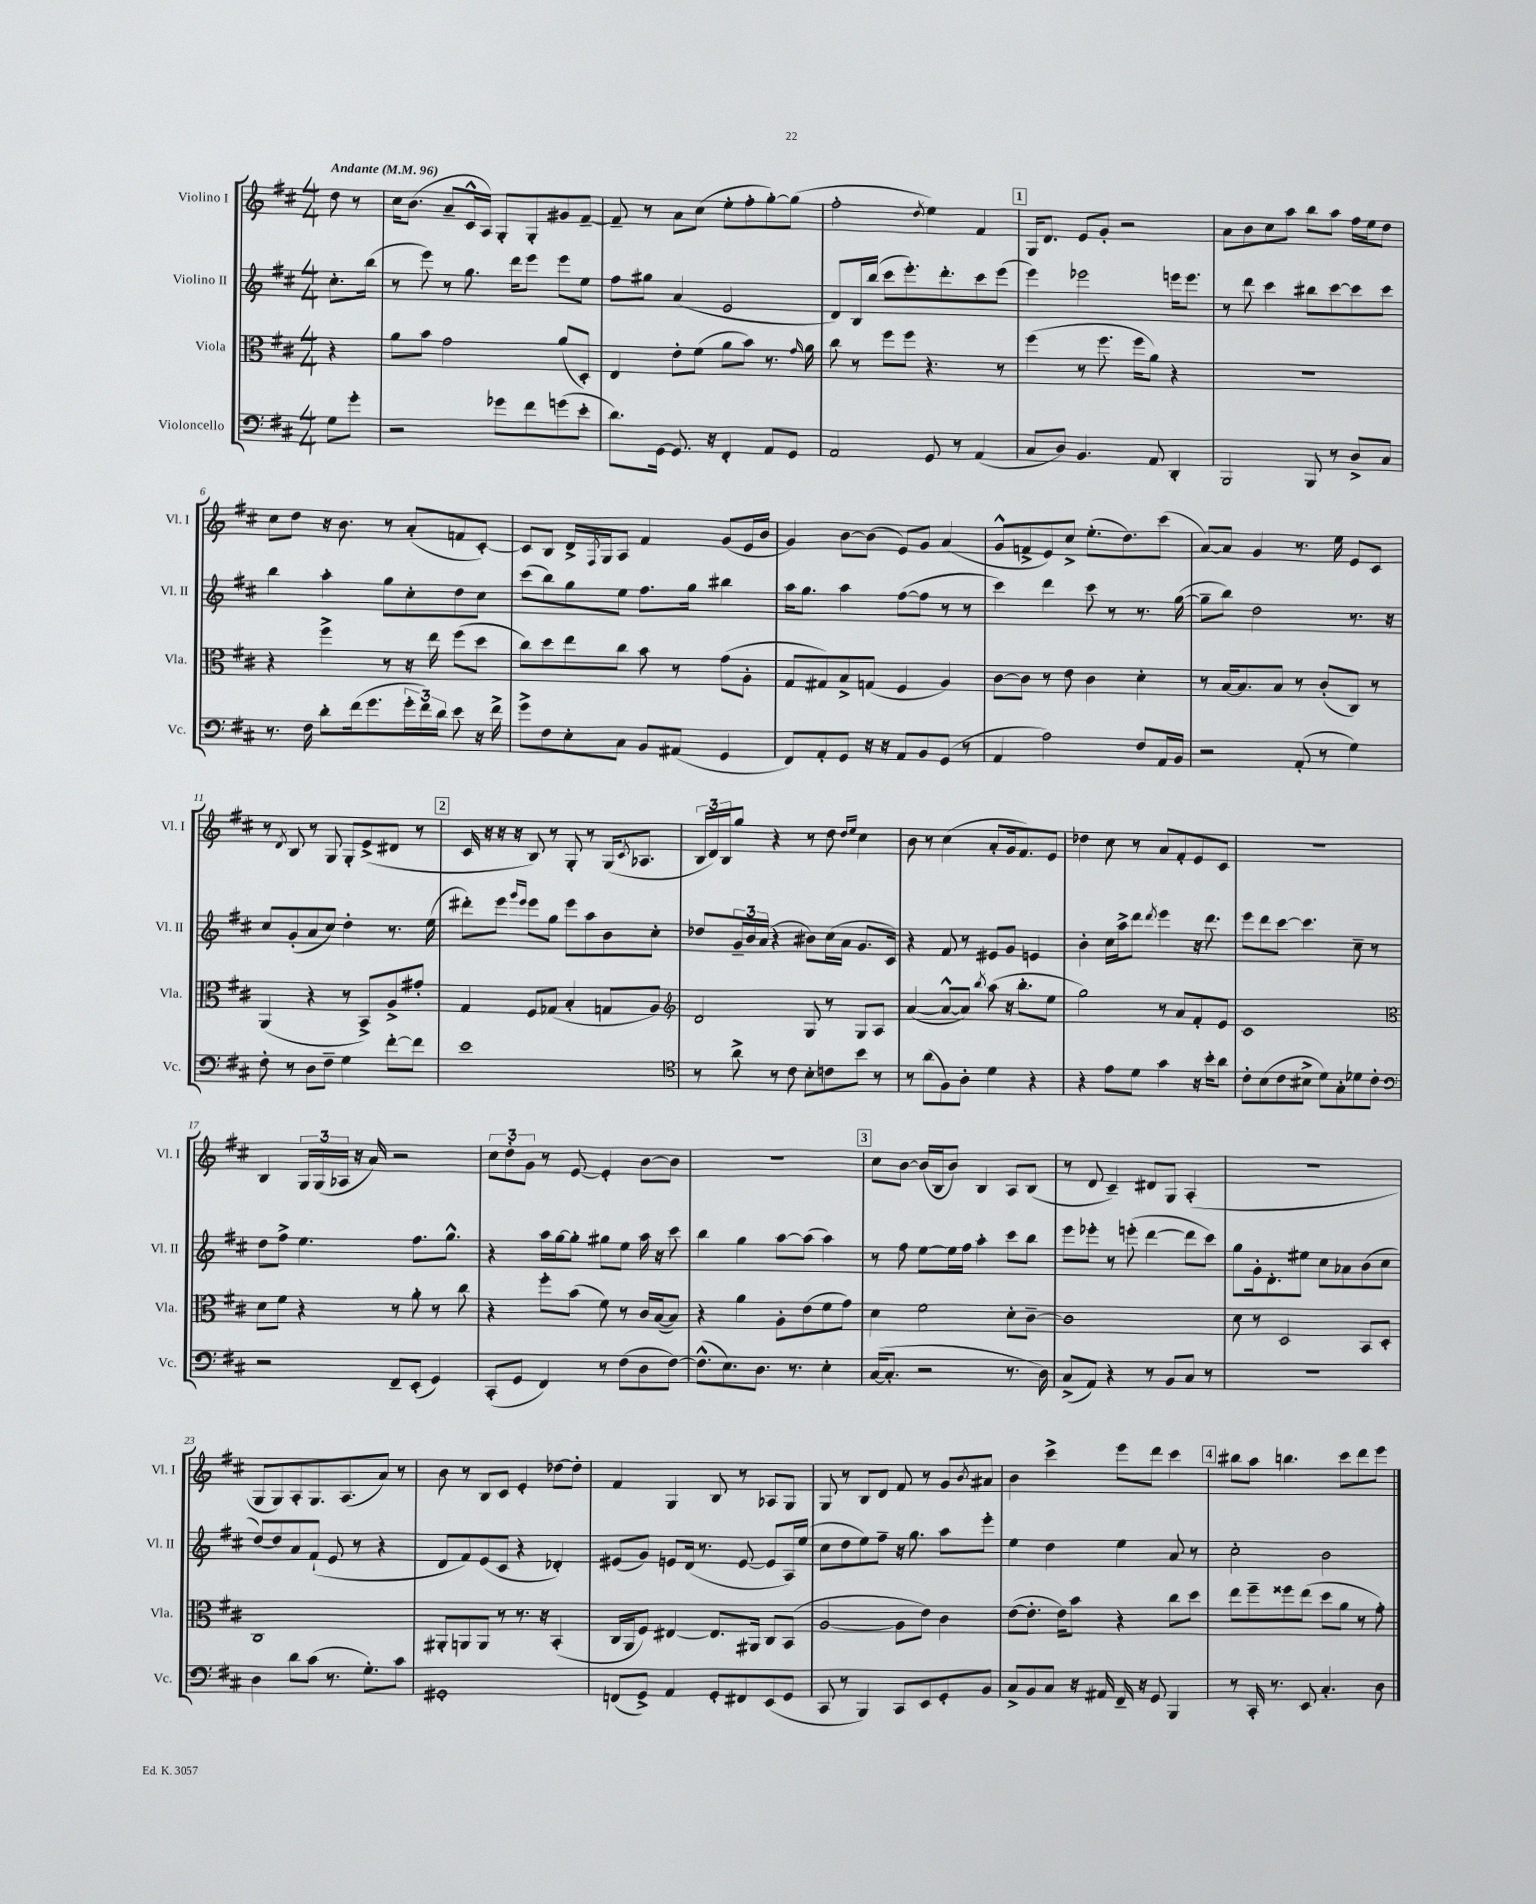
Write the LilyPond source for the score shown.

<<
\new StaffGroup <<
\new Staff = "s0" \with { instrumentName = "Violino I" shortInstrumentName = "Vl. I" } {
    \clef treble \key d \major \numericTimeSignature \time 4/4 \partial 4 \tempo "Andante" 4 = 96
    d''8 r8 |
    cis''16 b'8.( a'8-- cis'16-^ a16) g8-. g8-. gis'8 fis'8~-- |
    fis'8-- r8 a'8 cis''8( e''8-. fis''8-. g''8~-.) g''8( |
    fis''2-. \acciaccatura { d''8 } e''4) fis'4 |
    \mark \markup { \box "1" } g16 d'8. e'8 g'8-. r2 |
    a'8 b'8 cis''8 a''8 b''8 a''8 fis''16 e''16 d''8 |
    cis''8 d''8 r16 b'8. r8 a'8-.( f'8 cis'8~-.) |
    cis'8 b8 d'16-> \acciaccatura { fis8 } g16 a8 fis'4 g'8( e'16 b'16 |
    g'4) b'8~ b'8( e'8) g'8 a'4( |
    g'8-^ f'8-> e'8) cis''8-> e''8.-.( d''8.) cis'''8( |
    a'8~) a'8 g'4 r8. e''16 e'8 cis'8 |
    r8 \acciaccatura { d'8 } b8 r8 g8 g8-. e'8->( dis'8 r8 |
    \mark \markup { \box "2" } cis'16 r16 r16 r16 b8) r8 g8-. r8 g16( \acciaccatura { cis'8 } aes8. |
    \tuplet 3/2 { b16 d'16) b16 } g''8 r4 r8 d''8 \grace { d''16 e''16 } cis''4 |
    b'8 r8 cis''4( a'8-. g'16 fis'8.) e'8 |
    des''4 cis''8 r8 a'8 fis'8-. e'8 cis'8 |
    R1 |
    b4 \tuplet 3/2 { g16 g16( aes16 } r16 a'16) r2 |
    \tuplet 3/2 { cis''8 d''8-. g'8 } r8 e'8~ e'4-. b'8~ b'8 |
    R1 |
    \mark \markup { \box "3" } cis''8 b'8~ b'16( b16 b'8) b4 a8 b8( |
    r8 d'8 cis'4--) dis'8 g8 a4-.( |
    R1 |
    g8 g8) a8-. g8. a8.( a'8) r8 |
    b'8 r8 b8 cis'8 e'4-. des''8~ des''8-. |
    fis'4 g4 b8 r8 aes8 g8 |
    g8 r8 b8 d'8 fis'8 r8 g'8 \acciaccatura { b'8 } ais'8 |
    b'4 cis'''4-> e'''8 d'''8 cis'''4 |
    \mark \markup { \box "4" } bis''8 a''8 b''4. cis'''8 d'''8 e'''8 \bar "|." |
}
\new Staff = "s1" \with { instrumentName = "Violino II" shortInstrumentName = "Vl. II" } {
    \clef treble \key d \major \numericTimeSignature \time 4/4 \partial 4
    cis''8.-. b''16( |
    r8 e'''8) r8 g''8. d'''16 e'''8 e'''8 e''8 |
    fis''8 gis''8 a'4( e'2 |
    d'8) b16 b''16( cis'''8 e'''8.-.) d'''8.-. cis'''8 e'''8( |
    \mark \markup { \box "1" } e'''4) ees'''2 e'''16 e'''8. |
    r8 d'''8 cis'''4 bis''8 cis'''8~ cis'''8 cis'''8 |
    b''4 a''4-. g''8 cis''8-. d''8 cis''8 |
    cis'''8( b''8) g''8 e''8 fis''8. g''16 bis''4 |
    a''16 g''8. a''4 fis''8~( fis''8 r8 r8 |
    cis'''4) d'''4 cis'''8 r8 r8. g''16~( |
    g''8-- b''8) d''2 r8. r16 |
    cis''8 g'8-.( a'8 cis''8) d''4-. r8. e''16( |
    \mark \markup { \box "2" } dis'''8-.) e'''8 \grace { g'''16 e'''16 } e'''8 g''8 e'''8 a''8 b'8 cis''8-. |
    des''8 \tuplet 3/2 { g'16-- b'16 a'16( } r4 bis'8) cis''16( a'16 g'8. cis'16) |
    r4 fis'8 r8 eis'8 g'8 e'4 |
    b'4-. cis''16 a''16-> d'''8 \acciaccatura { d'''8 } e'''4 r16 d'''8. |
    e'''8 d'''8 cis'''8~ cis'''4. cis''8-- r8 |
    d''8 fis''8-> e''4. fis''8. g''8.-^ |
    r4 a''16 g''16~ g''8-. gis''8 e''8 a''16 r16 cis'''8 |
    b''4 g''4 a''8~ a''8( a''4) |
    \mark \markup { \box "3" } r8 fis''8 e''8~ e''16 fis''16 a''4-. cis'''8 b''8 |
    e'''8 ees'''8-. r8 e'''8-.( d'''4~ d'''8 cis'''8) |
    g''8 g'16-. d'8.-. eis''8 cis''8 aes'8 b'8( cis''8 |
    d''8~) d''8 a'8 fis'8-!( e'8 r8 r4 |
    d'8 fis'8) e'8( cis'8 r4 des'4-.) |
    eis'8( g'8) e'8 d'16( r8. e'8~ e'8 a16) e''16( |
    cis''8 d''8 e''8) fis''8-- r16 g''8. a''8 e'''8-. |
    e''4 d''4 e''4 a'8 r8 |
    \mark \markup { \box "4" } cis''2-. b'2 \bar "|." |
}
\new Staff = "s2" \with { instrumentName = "Viola" shortInstrumentName = "Vla." } {
    \clef alto \key d \major \numericTimeSignature \time 4/4 \partial 4
    r4 |
    a'8 b'8 g'2 a'8( d8-.) |
    e4 e'8-. fis'8( a'8 b'8) r8. \grace { g'16 } a'16 |
    cis''8 r8 fis''8 fis''8 r4. r8 |
    \mark \markup { \box "1" } fis''4( r8 fis''8. fis''16 a'8) r4 |
    R1 |
    r4 fis''4-> r8 r16 e''16 fis''8( d''8 |
    cis''8) d''8 e''8 cis''8 b'8 r8 g'8( a8-. |
    g8 gis8) b8-> g8( fis4 a4) |
    cis'8~ cis'8 r8 e'8 cis'4 d'4-. |
    r8 b16~ b8. b8 r8 cis'8-.( cis8) r8 |
    a,4( r4 r8 b,8->) a8-> gis'8-. |
    \mark \markup { \box "2" } g4 fis8 ges8( b4-. g8 a8) |
    \clef treble d'2 g8 r8 g8 a8 |
    a'4~( a'8~-^ a'8) \acciaccatura { b''8 } a''8( r16 b''8.-. e''8 |
    g''2) r8 a'8 fis'8-. e'8 |
    cis'1 |
    \clef alto d'8 fis'8 r4 r8 a'8-. r8 cis''8 |
    r4 fis''8-. b'8( fis'8) r8 cis'16 b16~( b8) |
    r4 a'4 a8-. e'8( fis'8 g'8) |
    \mark \markup { \box "3" } d'4 fis'2 d'8-. cis'8~-- |
    cis'1 |
    d'8 r8 d2 b,8 d8-. |
    cis1 |
    ais,8-. a,8 a,8 r8 r8. r16 b,4-.( |
    cis16 a,16 fis8) eis4~ eis8. ais,16 cis8 b,8( |
    a2~ a8 e'8) cis'4 |
    e'8~( e'8.-. e'16) b'8 r4 cis''8 d''8 |
    \mark \markup { \box "4" } e''8 fis''8-- fisis''8 e''8( d''8 a'8 r8 g'8-.) \bar "|." |
}
\new Staff = "s3" \with { instrumentName = "Violoncello" shortInstrumentName = "Vc." } {
    \clef bass \key d \major \numericTimeSignature \time 4/4 \partial 4
    g8 g'8-. |
    r2 ges'8 fis'8 g'8( e'8-. |
    d'8.) g,16~ g,8. r16 fis,4-. a,8 g,8 |
    a,2 g,8 r8 a,4( |
    \mark \markup { \box "1" } cis8 d8) b,4. a,8 d,4-. |
    b,,2 b,,8 r8 d8-> cis8 |
    r8. fis16 d'8-. fis'16( g'8. \tuplet 3/2 { g'16-. fis'16) d'16 } e'8 r16 fis'16-> |
    g'8-> fis8 e8-. cis8 b,8 ais,8( g,4 |
    fis,8) a,8-. g,8 r16 r16 a,8 b,8 g,8( r8 |
    a,4 a2) fis8 a,16 b,16 |
    r2 a,8-.( r8 g4) |
    fis8-. r8 d8 fis8-- g4 fis'8~-. fis'8 |
    \mark \markup { \box "2" } e'1 |
    \clef tenor r8 a'8-> r8 cis'8 b8-. c'8 b'8 r8 |
    r8 a'8( fis8) a8-. d'4 r4 |
    r4 e'8 d'8 g'4 r16 b'16-. a'8 |
    cis'8-. b8( cis'8 bis8-> d'8) g8-. des'8 cis'8-. |
    \clef bass r2 fis,8-- e,8-.( g,4) |
    cis,8-.( g,8 fis,4) r8 fis8( d8 fis8~) |
    fis8.-^( e8.) d8. r8. e4-. |
    \mark \markup { \box "3" } cis16~( cis8.-. r2 r8. d16) |
    cis8->( a,8) r4 r8 b,8 cis8 r8 |
    R1 |
    d4 d'8 cis'8( r8. g8.-.) cis'8 |
    gis,1-. |
    f,8( g,8->) a,4 g,8-. fis,8 e,8( g,8 |
    cis,8 r8 b,,4) cis,8 e,8 g,8-. b,8 |
    cis8-> b,8 cis8 r16 ais,16 fis,16-- r16 g,8 b,,4 |
    \mark \markup { \box "4" } r8 cis,16-. r8. e,8 cis4.-. d8 \bar "|." |
}
>>
>>
